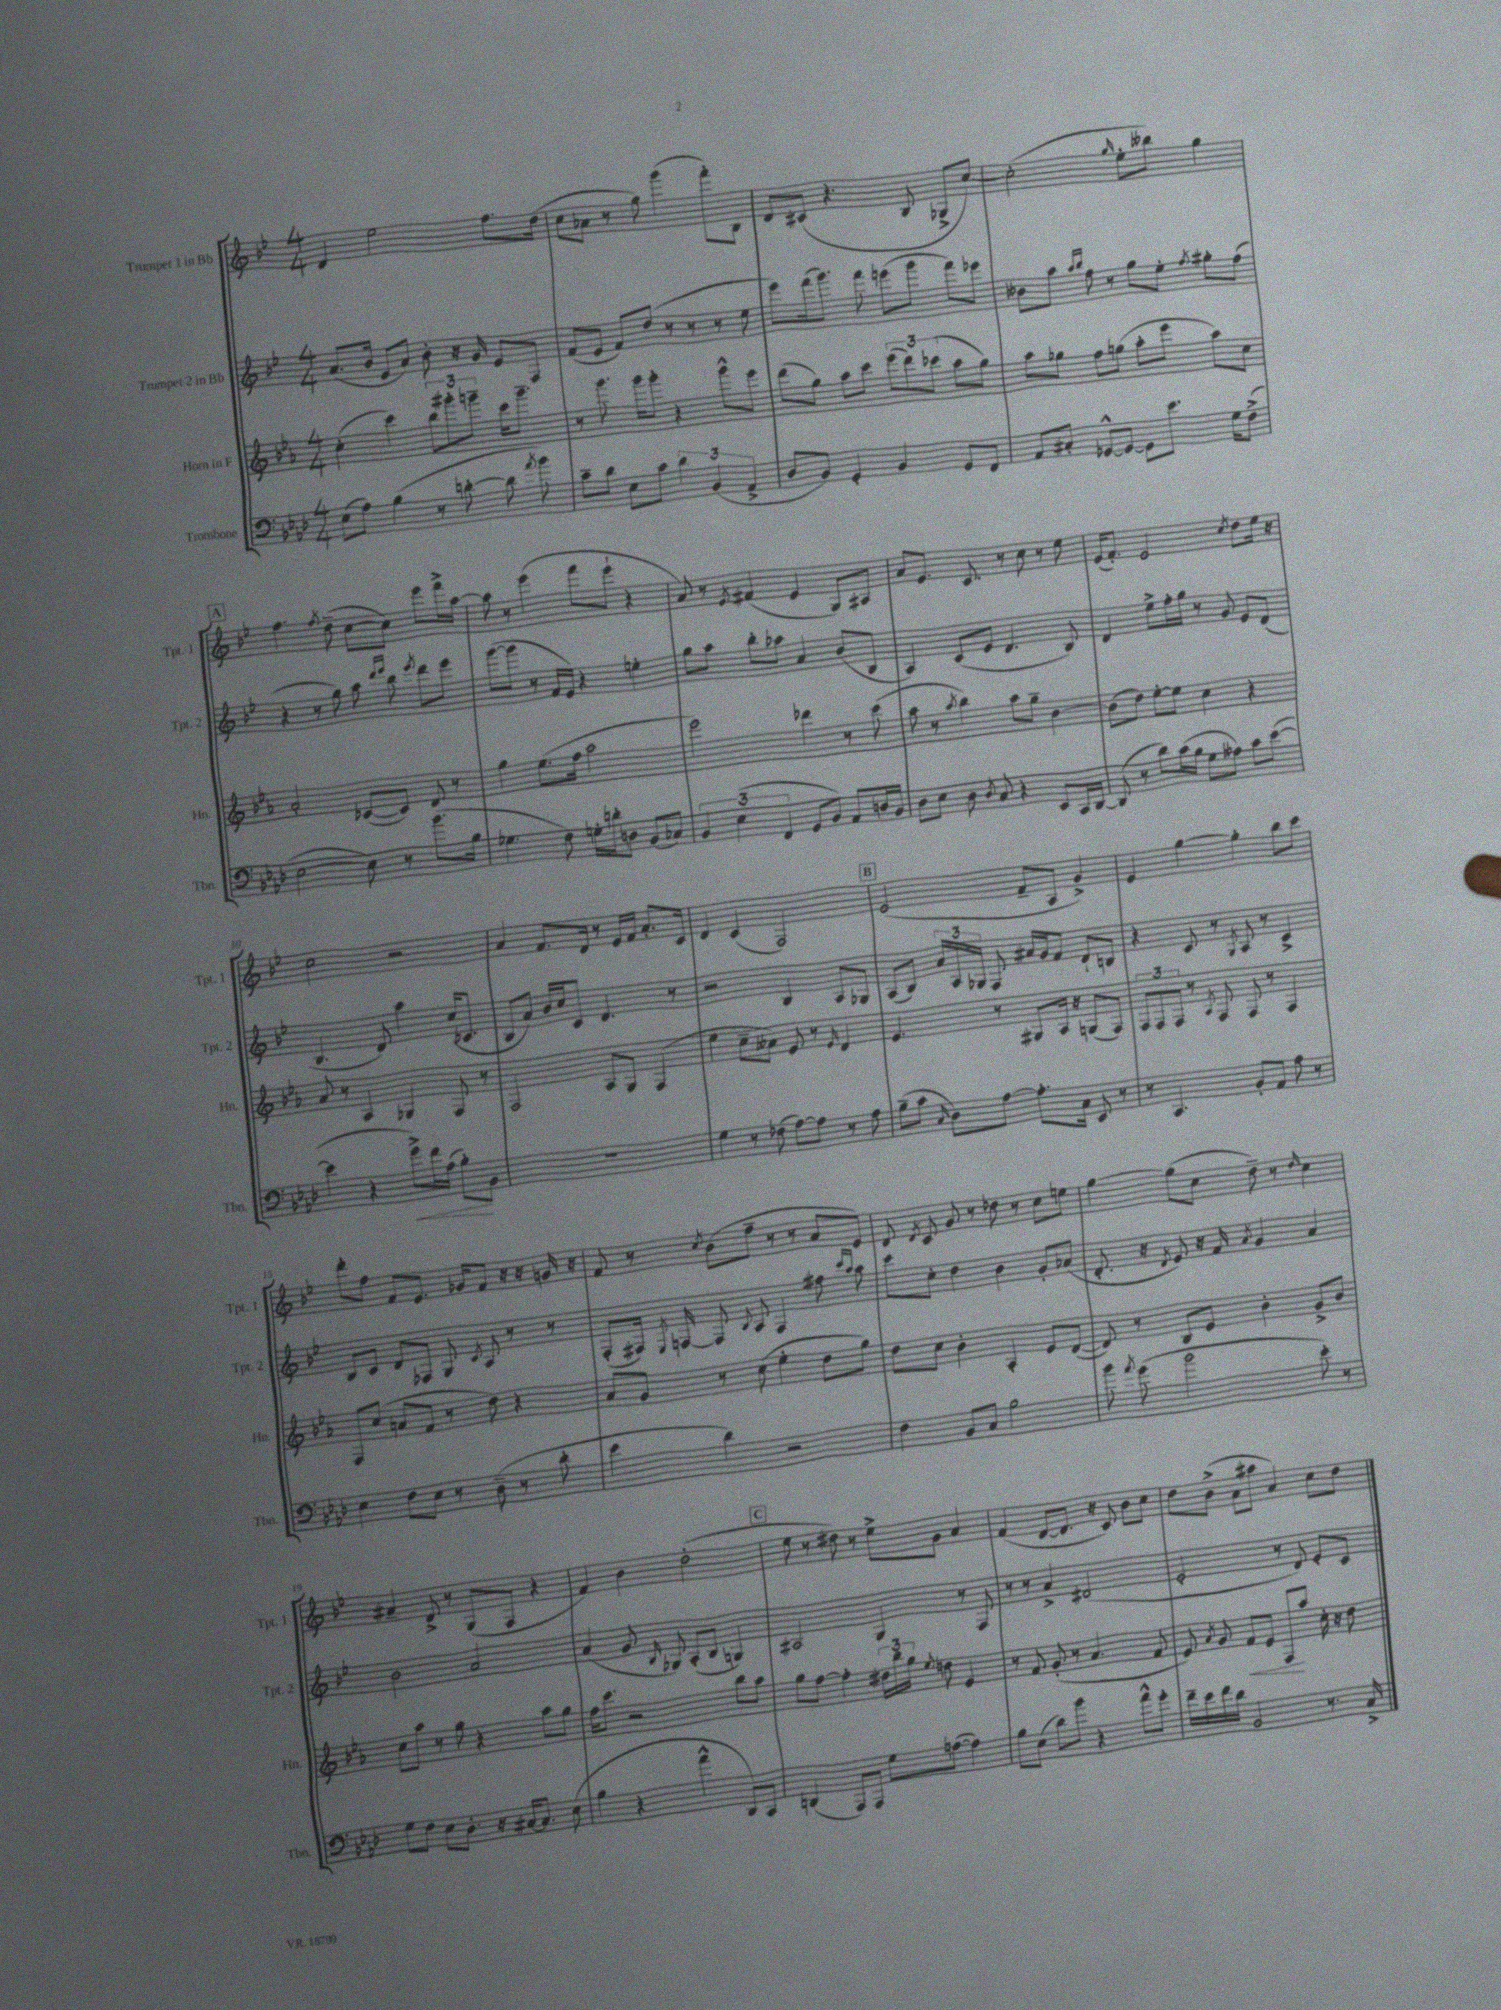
<<
\new StaffGroup <<
\new Staff = "s0" \with { instrumentName = "Trumpet 1 in Bb" shortInstrumentName = "Tpt. 1" } {
    \clef treble \key bes \major \numericTimeSignature \time 4/4
    \autoBeamOff d'4 ees''2 f''8.[ d''16]( |
    c''8[ aes'8] r8 g''8) g'''4( f'''8[-.) bes8] |
    d'8[ cis'8]( r4. bes8 ges8[-> c''8]~) |
    c''2-.( \grace { g''16 } ees''8[-. beses''8]) g''4 |
    \mark \markup { \box "A" } f''4. \acciaccatura { f''8 } d''8--( c''8[~ c''8]) ees'''8[ f'''16-> a''16]~ |
    a''8 r8 ees'''4( f'''8[ ees'''8]-! r4 |
    a'8) r8 \acciaccatura { ees'8 } fis'4( ees'4 g8[) ais8] |
    a'8[ ees'8.] c'8. r8 c''8 r8 ees''8 |
    ees'16[( f'8.]-.) ees'2 \acciaccatura { c''8 } d''8[ ees''16] r16 |
    c''2 r2 |
    a'4 f'8.[ d'16] r8 ees'16[ f'16] a'8.[-. c'16] |
    d'4 c'4( f2) |
    \mark \markup { \box "B" } ees'2( f'8[-- a8] g'4->) |
    ees'4 g''4~ g''4-. bes''8[ c'''8] |
    d'''8[-. f''8] f'8[ ees'8.] ges'16[ f'8] r16 r16 g'16 r16 |
    f'8 r8 \acciaccatura { c''8 } bes'8[( f''8]-- r8 r8 a'8[ ees'8]) |
    d'8 \acciaccatura { d'8 } c'8 g'8 r8 des''8 r8 c''8[ e''8] |
    g''4~ g''8[( c''8] d''8--) r8 \grace { d''16 } c''4 |
    ais'4-- d'8-> r8 g8[( f8] r4 |
    f'4) bes'4 d''2-.( |
    \mark \markup { \box "C" } ees''8 r8 dis''8) r8 ees''8[-> g'8] a'4 |
    f'4( d'8[~ d'8.] r16 c'8) bes'8[ c''8] |
    d''8[ bes'8]->( a'8[ ais''8] a'4) c''8[ d''8] \bar "|." |
}
\new Staff = "s1" \with { instrumentName = "Trumpet 2 in Bb" shortInstrumentName = "Tpt. 2" } {
    \clef treble \key bes \major \numericTimeSignature \time 4/4
    \autoBeamOff a'8.[( bes'16] ees'8[ a'8]) bes'8-. r16 g'16 ees'8[ f8] |
    f'8[( ees'8] f'8[) d''8]( r8 r8 r8 ees''8 |
    ees'''8[) f'''16( g'''8.]) f'''8 e'''8[( g'''8] f'''8[) ees'''8] |
    beses'8[ a''8] \grace { a''16[ bes''16] } f''8 r8 g''8[ ees''8]-. \acciaccatura { f''8 } gis''8[-. f''8]( |
    \mark \markup { \box "A" } r4 r8 g''8) a''8 \grace { d'''16[ ees'''16] } bes''8 \acciaccatura { ees'''8 } d'''8[ ees'''8] |
    g'''8[~( g'''8] r8 f'16[ ees'16]) r4 e''4-. |
    g''8[ a''8] bes''8[-. aes''8] a'4 bes'8[( bes8] |
    a4) c'8[( ees'8] d'4. bes8) |
    d'4 ees''8[-> f''16-. g''16] r8 g'8 ees'8[ d'8]( |
    bes4. d'8) a''4 c''16[( ces'8.] |
    bes8[ a'8]) bes'16[ c''16 c'8] d'4. r8 |
    r2 bes4 a8[ ges8] |
    \mark \markup { \box "B" } a8[( bes8]) \tuplet 3/2 { a'16[ a16 ges16] } f8 ais'16[ g'16 f'8] d'8[-! b8] |
    r4 c'8 r8 \acciaccatura { g8 } a8 r8 c'4-> |
    bes8[ c'8] d'8[ fes8] g8 \acciaccatura { c'8 } a8 r8 r8 |
    f8[-.( fis16]) \acciaccatura { ees8 } f16~ f8 \appoggiatura { bes8 } a8 f4 fis''8 \grace { c'''16[ a''16] } a''8 |
    c'''8[ c''8]-. d''4 bes'4 g'8[-. aes'8]( |
    d'8.-. r16 \acciaccatura { d'8 } ees'8) r16 f'16 \acciaccatura { a'8 } g'4 a'4 |
    bes'2 a'2 |
    a'4( g'8 \grace { bes16 } ges8) a8[-.( bes8] g4) |
    \mark \markup { \box "C" } ais2 g4 r8 f8 |
    r8 r8 a'4-> dis'2( |
    ees'2-. r8 d'8) ees'8[-. c'8] \bar "|." |
}
\new Staff = "s2" \with { instrumentName = "Horn in F" shortInstrumentName = "Hn." } {
    \clef treble \key ees \major \numericTimeSignature \time 4/4
    \autoBeamOff c''4-.( c'''4) \tuplet 3/2 { bes''8[ gis'''8-. g'''8]-- } c'''16[ g'''8.]-- |
    r8 g'''8. g'''16[ g'''8]-. r4 g'''8[-^ ees'''8] |
    d'''8[( g''8]) aes''8[ c'''8] \tuplet 3/2 { ees'''8[( d'''8) ces'''8]( } aes''8[ g''8]) |
    aes''8[ ges''8] f''8[ g''8]( aes''8[-. ees'''8] aes''8[) c''8] |
    \mark \markup { \box "A" } aes'2-. ces'8[~( ces'8]) d'8 r8 |
    g''4 ees''8.[( f''16] aes''2 |
    ees'''2) des'''4 r8 c'''8( |
    aes''8 r8 \acciaccatura { aes''8 } bes''4) aes''8[ g''8]-- bes'4~ |
    bes'8[( d''8]) ees''8[~-. ees''8] c''4 r4 |
    aes'8 r8 aes4 ges4 f8 r8 |
    f2 aes8[ g8] f4( |
    ees''4 c''8[-- aeses'8]) ees'8 r8 \grace { ees'16 } d'4 |
    \mark \markup { \box "B" } ees'4. r8 gis8[ aes16] r16 g8[( f8]) |
    \tuplet 3/2 { f8[ f8 f8] } r8 \acciaccatura { aes8 } f8 f8 r8 f4 |
    f8[ c''8]( a'8[ f'8] r8 d''8) r4 |
    aes'8[ g'8] r8 c''8( ees''4-. d''8[ g''8]) |
    d''8[ c''8] bes'4-. aes4-. ees'8[ d'8]~( |
    d'8) r8 bes8[ ees'8] bes'4-. g'8[-> bes'8] |
    c''8[ aes''8] r8 g''8 r4 aes''8[ g''8] |
    f''16[ c'''8.] r2 bes''8[ aes''8] |
    \mark \markup { \box "C" } g''8[ f''8]~ f''4-. \tuplet 3/2 { dis''16[ bes''16 g''16] } \appoggiatura { ees''8 } d''8 ees'4 |
    r8 f'8 g'8-.( r8 aes'4. f'8 |
    ees'8) \acciaccatura { aes'8 } g'8 f'8[\< ees'8] f8[\! aes''8] c''16-. r16 d''8 \bar "|." |
}
\new Staff = "s3" \with { instrumentName = "Trombone" shortInstrumentName = "Tbn." } {
    \clef bass \key aes \major \numericTimeSignature \time 4/4
    \autoBeamOff ees8[( aes8]) bes4( r8 d'8~-. d'8 \acciaccatura { aes'8 } bes'8) |
    c'8[-- des'8] ees8[ c'8] \tuplet 3/2 { des'4 bes,4( aes,4-> } |
    des8[ bes,8]) g,4-. bes,4 g,8[ f,8] |
    aes,8[ cis8]-. ges,8[~-^ ges,8]~ ges,8[ ees'8.] g16[ f8]->( |
    \mark \markup { \box "A" } ees2~ ees8) r8 bes'8.[( bes16] |
    ges4. f8) g16[-. d'16-. d8] bes,8[( ces8]) |
    \tuplet 3/2 { bes,4 ees4( f,4 } g,8[ bes,8]) aes,8[ d16 bes,16] |
    des8[ ees8] des8 \acciaccatura { des8 } c8 r4 ees,8[ c,16 des,16]~ |
    des,8( r8 des'8[) c'16( bes16] g8[ aeses8]) c'8[ ees'8]~( |
    ees'4 r4 g'8[->\<) f'16 aes16]( bes8[-.\!) bes,8] |
    R1 |
    g4 r8 fes8( aes8[~) aes8] r8 aes8 |
    \mark \markup { \box "B" } bes8[--( c'8] \grace { c16 } des8[) aes8]~ aes8.[-. c16] ees,8 r8 |
    r8 c,4. bes,8[-. aes,8] aes8 r8 |
    ees4 f8[ ees8] r8 des8--( r8 des'8-. |
    ees'4 des'4) r2 |
    f4 bes,8[ c8] bes2 |
    bes'8 \acciaccatura { aes'8 } g'8( bes'2 ees'8-.) r8 |
    g8[ f8] ees8[ des8.]-. r16 cis16[~ cis8.] ees8( |
    bes4 r4 aes'4-^ des,8[) c,8] |
    \mark \markup { \box "C" } d,4( aes,,8[) aes,,8] g8[ a8]~( a4) |
    bes8[ ees8]( des'8[) bes'8] r4 aes'8[-^ g'8]-. |
    f'16[-- ees'16 f'16 des'16] bes,2 r8. c16-> \bar "|." |
}
>>
>>
